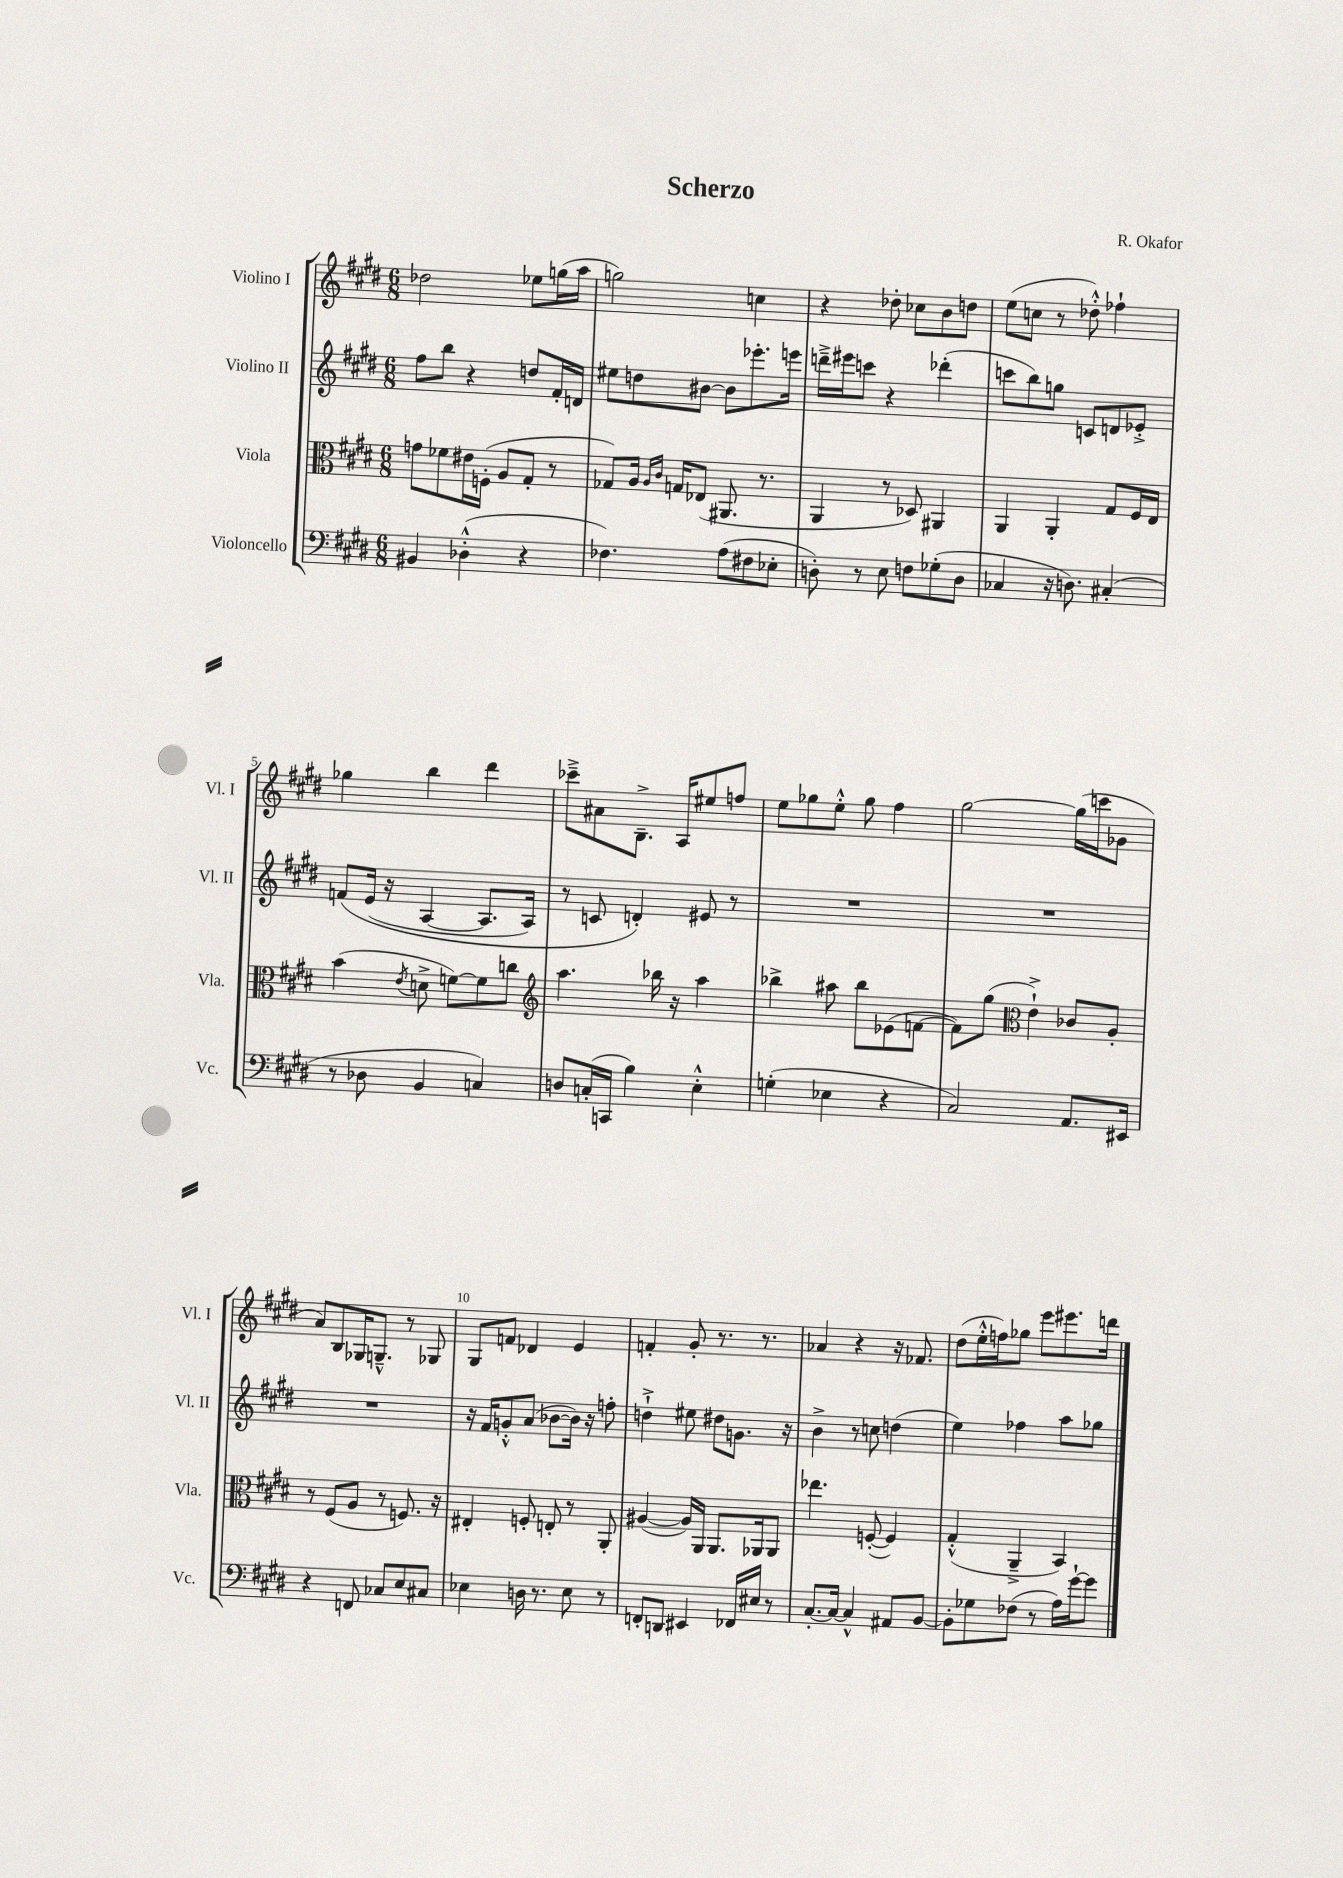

**kern	**kern	**kern	**kern
*staff4	*staff3	*staff2	*staff1
*clefF4	*clefC3	*clefG2	*clefG2
*k[f#c#g#d#]	*k[f#c#g#d#]	*k[f#c#g#d#]	*k[f#c#g#d#]
*M6/8	*M6/8	*M6/8	*M6/8
4BB#/	8g\L	8ff#\L	2dd-\
.	8f-\	8bb\J	.
(4D-'^^\	16e#\L	4r	.
.	(16F'\JJ	.	.
.	8A/L	.	.
4r	8G#'/J	8dd/L	8ee-\L
.	8r	16f#'/L	(16gg\L
.	.	16d/JJ	16aa\JJ
=	=	=	=
4.F-\)	8G-/L)	8ee#\L	2gg\)
.	16A/Jk	8dd\	.
.	16qqA/LL	.	.
.	16qqc#/JJ	.	.
.	16G/LK	.	.
.	(8E-/J	[8b#\J	.
(8A\L	8.AA#/	8b#\]L	.
8F#\	.	8.eee-'\	4cc\
.	8.r	.	.
8E-'\J	.	.	.
.	.	16eee\Jk	.
=	=	=	=
8D'\)	4AA/	16ddd~^\LL	4r
.	.	16eee#\J	.
8r	.	8ccc\J	.
8E\	8r	4r	8dd-'\
8F\L	8D-/)	.	8cc-\L
(8G-'\	4AA#/	(4ddd-'\	8b\
8D\J	.	.	8dd\J
=	=	=	=
4C-/	4AA/	8ccc\L	(8ee\L
.	.	8bb\)	8cc\J
16r	4AA'/	8gg\J	8r
8.D\)	.	.	.
.	.	8c/L	8dd-'^^\)
(4C#'/	8G#/L	8d/	4ff-`\
.	16F#/L	8e-'^/J	.
.	16E/JJ	.	.
=	=	=	=
8r	(4b\	&(8f/L	4gg-\
8D-\	.	(16e/Jk	.
.	.	16r	.
.	8qe/	.	.
4BB/	8d^\	[4A/	4bb\
.	[8f\L)	.	.
4C/)	8f\]	8.A/]L	4ddd#\
.	8cc\J	.	.
.	.	16A/Jk)	.
=	=	=	=
*	*clefG2	*	*
8D/L	4.aa\	8r	8ccc-~^\L
(16C'/L	.	8c/	8a#\
16CC/JJ	.	.	.
4B\)	.	4d'/&)	8.B~^\J
.	16bb-\	.	.
.	16r	.	16A/LK
4E'^^\	4aa\	8e#/	8ee#/
.	.	8r	8ff/J
=	=	=	=
(4G'\	4bb-^\	2.r	8ee\L
.	.	.	8gg-\
4E-\	8aa#\	.	8ee'^^\J
.	8bb-\L	.	8gg-\
4r	(8e-\	.	4ff#\
.	[8f\J	.	.
=	=	=	=
2C#/)	8f\]L)	2.r	[2gg#\
.	(8gg#\J	.	.
*	*clefC3	*	*
.	4e`^\)	.	.
8.AA/L	8c-/L	.	(16gg#\]LL
.	.	.	16ccc\J
.	8A'/J	.	8g-\J
16EE#/Jk	.	.	.
=	=	=	=
4r	8r	2.r	8a/L)
.	(8F#/L	.	8B/
8FF/	8A/J	.	16G-/K
.	.	.	8.G~^^/J
8C-/L	8r	.	.
8E/	8.F/)	.	8r
8C#/J	.	.	8G-/
.	16r	.	.
=	=	=	=
4E-\	4E#'/	16r	8G#/L
.	.	16f#/LK	.
.	.	8g'^^/	8f/J
16D\	8F'/	(8a/J	4d-/
8.r	.	.	.
.	8E'/	[8b-\L	.
8E-\	8r	16b-\]Jk)	4e/
.	.	16r	.
8r	8AA'/	8ff'\	.
=	=	=	=
8FF'/L	([4A#/	4dd`^\	4f'/
8DD/J	.	.	.
4EE#/	16A#/]LL)	8ee#\	8g#'/
.	16AA/JJ	.	.
.	8.AA/L	8dd#\L	8.r
16FF-/LL	.	8.g\J	.
16E#/JJ	16AA-/k	.	8.r
8r	8AA-/J	.	.
.	.	16r	.
=	=	=	=
[8.C#'/L	4.ee-\	4b^\	4a-/
16C#/_Jk	.	.	.
4C#^^/]	.	8r	4r
.	([8F'/	8cc\	.
8AA#/L	4F/])	(4dd\	16r
.	.	.	8.f-/
[8BB/J	.	.	.
=	=	=	=
8BB'\]L	(4G#'^^/	4ee\)	(8dd#\L
8G-\	.	.	16ee'^^\L
.	.	.	16ff\J)
(8F-\J	4AA~^/	4ff-\	8gg-\J
8r	.	.	8eee\L
16A\LL)	4BB/)	8aa\L	8.eee#\
[16g#`\J	.	.	.
8g#\]J	.	8gg-\J	.
.	.	.	16ddd\Jk
==	==	==	==
*-	*-	*-	*-
